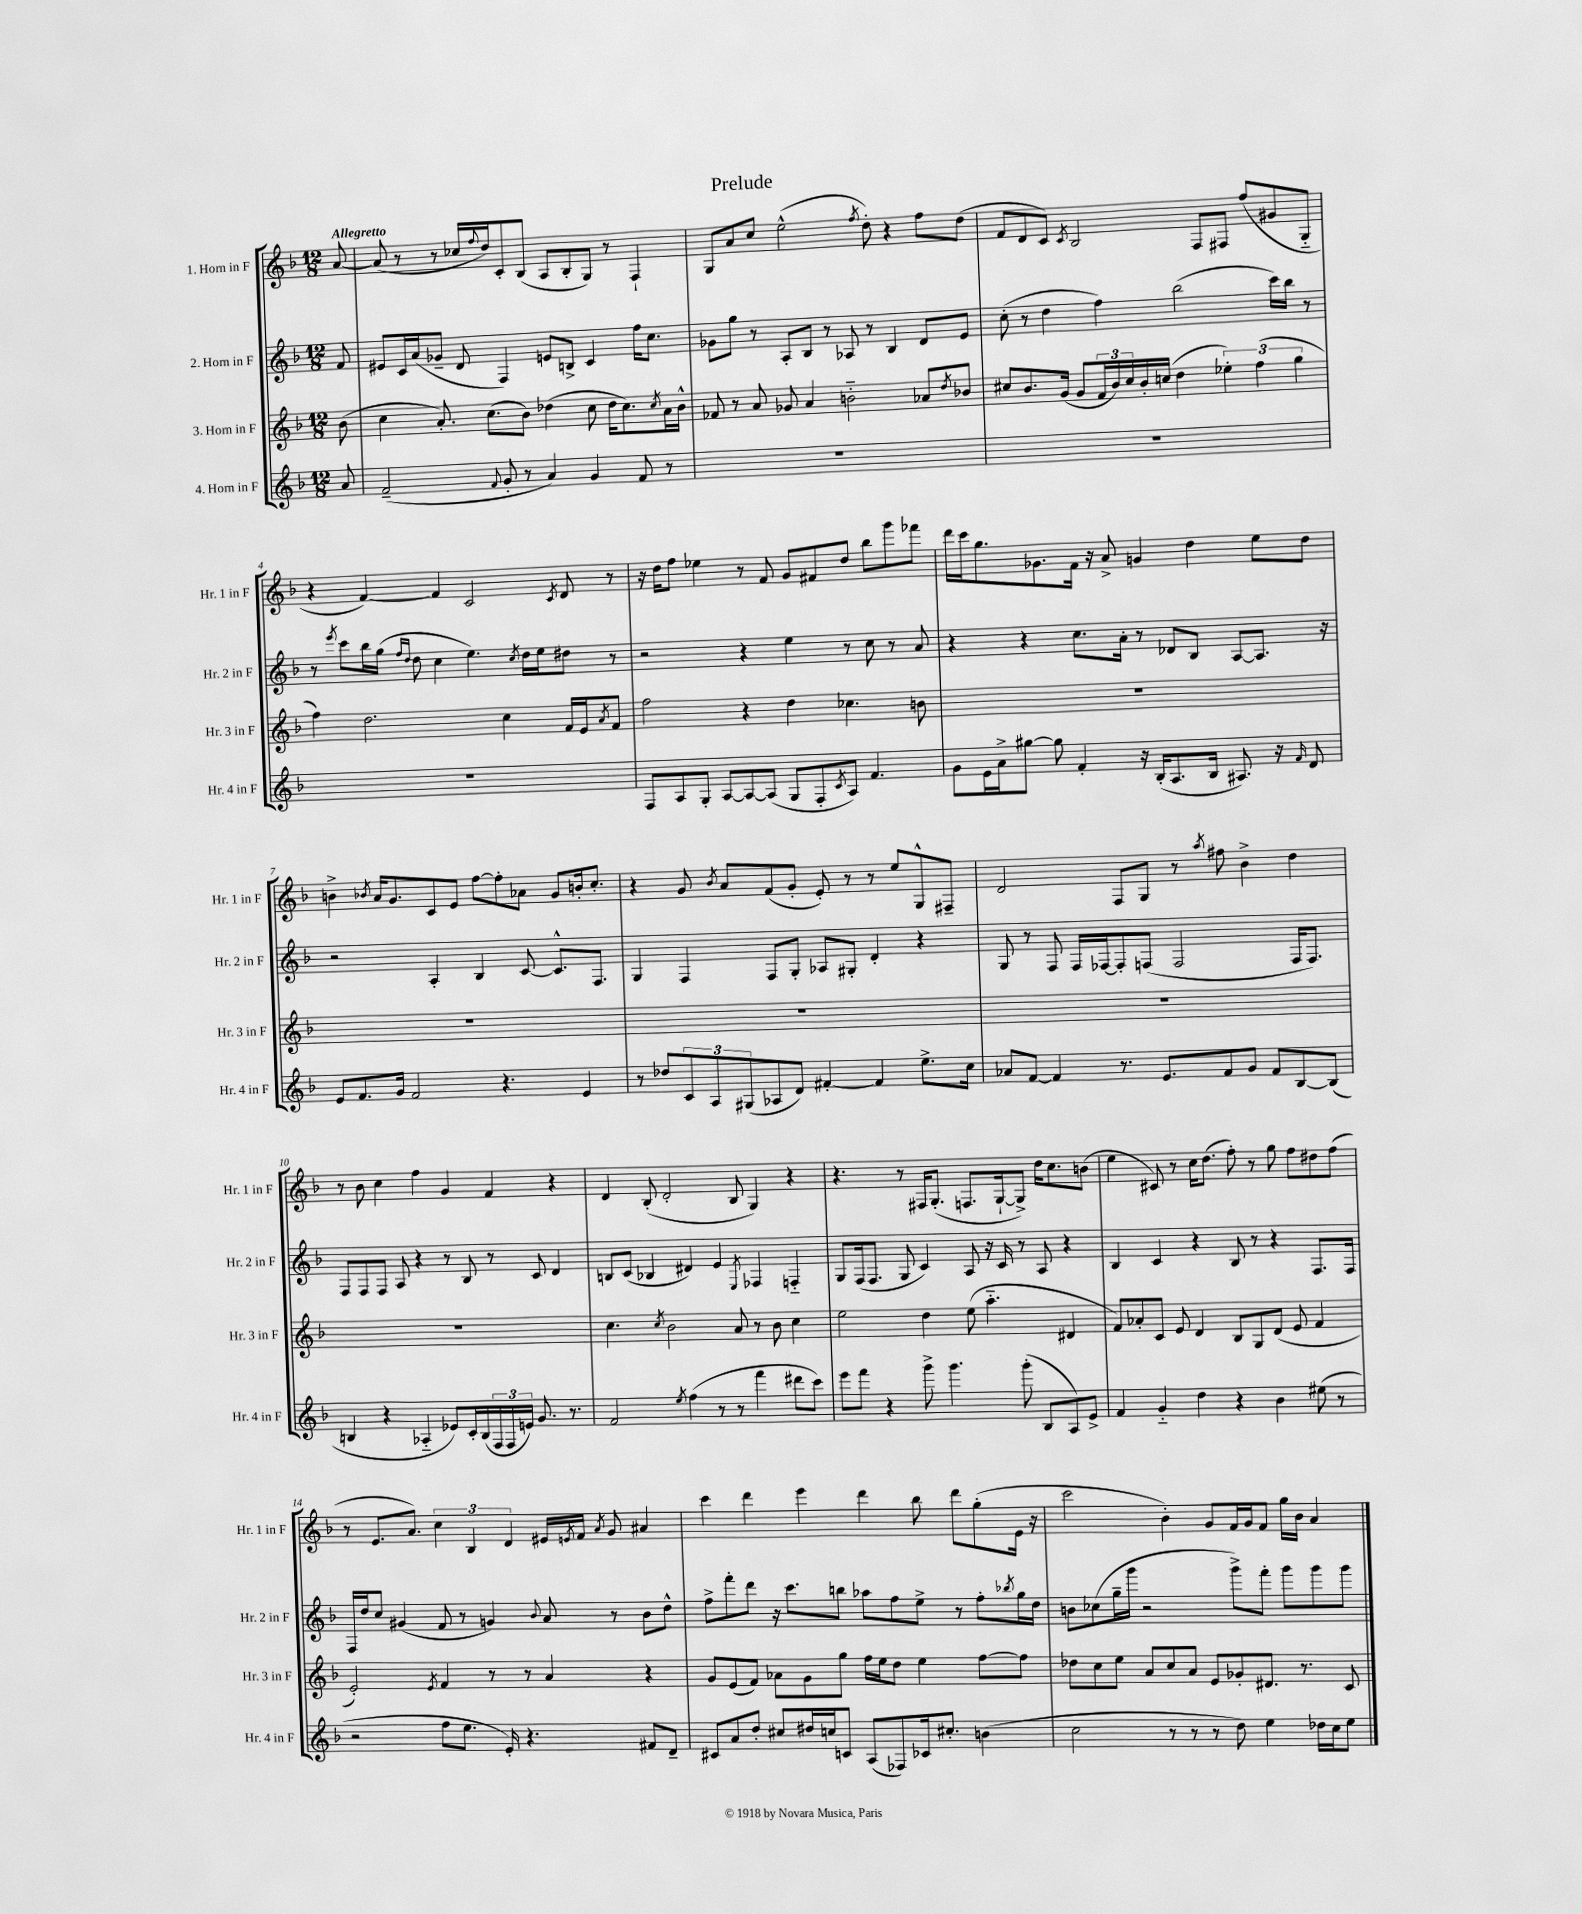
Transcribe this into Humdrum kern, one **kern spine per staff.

**kern	**kern	**kern	**kern
*staff4	*staff3	*staff2	*staff1
*clefG2	*clefG2	*clefG2	*clefG2
*k[b-]	*k[b-]	*k[b-]	*k[b-]
*M12/8	*M12/8	*M12/8	*M12/8
8a/	(8b-\	8f/	[8a/
=	=	=	=
(2f~/	4cc\	8e#/L	(8a/]
.	.	16c/L	8r
.	.	(16a/J	.
.	8.a'/)	8g-~/J	8r
.	.	8d/	16cc-/LL
.	.	.	8qqff/
.	(8.cc\L	.	16dd/J)
8qqf/	.	.	.
8g'/	.	4F/)	8c'/
8r	8b-\J)	.	(8B-/J
4a/)	(4dd-\	8e/L	8A/L
.	.	8B^/J	8B-'/
4g/	8cc\	4c/	8G/J)
.	16dd-\LK	.	8r
.	8.cc\)	.	.
8f/	.	16ff\LK	4F`/
.	.	8.cc\J	.
.	8qcc/	.	.
8r	16a\L	.	.
.	16b-^^\JJ	.	.
=	=	=	=
1.r	8f-/	8g-\L	8G/L
.	8r	8gg\J	8a/
.	8a/	8r	8cc/J
.	8g-/	8A'/L	(2ee^^\
.	4a/	8B-/J	.
.	.	8r	.
.	2b'~\	8A-/	.
.	.	.	8qff/
.	.	8r	8dd'\)
.	.	4B-/	4r
.	8a-/L	8d/L	8ff\L
.	8qdd/	.	.
.	8b-/J	8e/J	(8dd\J
=	=	=	=
1.r	8cc#/L	(8cc'\	8f/L
.	8.b-/	8r	8d/
.	.	4dd\	8c/J)
.	(16g/Jk	.	.
.	.	.	8qc/
.	8g/L	.	2B-/
.	24f/L	4ff\)	.
.	24b-/)	.	.
.	24cc#/	.	.
.	16b-'/	.	.
.	(16cc/JJ	.	.
.	4dd\	(2bb-\	.
.	.	.	8F/L
.	6ee-'\)	.	8F#/J
.	.	.	(8ff/L
.	(6ff\	.	.
.	.	16ccc\LL)	8g#/
.	.	16bb-\JJ	.
.	6gg\	.	.
.	.	8r	8G'~/J
=	=	=	=
1.r	4ff\)	8r	4r
.	.	8qeee/	.
.	.	8ccc\L	.
.	2.dd\	16bb-\L	[4f/)
.	.	(16gg\JJ	.
.	.	16qqff/LL	.
.	.	16qqdd/JJ	.
.	.	8dd\	.
.	.	4cc\	4f/]
.	.	4.ee\)	2c/
.	4cc\	.	.
.	.	8qcc/	.
.	.	16dd\LL	.
.	.	16ee\J	.
.	.	.	8qc/
.	16f/LL	8dd#\J	8d/
.	16e/J	.	.
.	8qa/	.	.
.	8f/J	8r	8r
=	=	=	=
8F/L	2ff\	2r	16r
.	.	.	16dd\LK
8A/	.	.	8ff\J
8G'/J	.	.	4ee-\
[8A/L	.	.	.
8A/_	4r	4r	8r
(8A/]J	.	.	8f/
8G/L	4dd\	4ee\	8g/L
8F'/	.	.	8f#/
8qc/	.	.	.
8A/J)	4.cc-\	8r	8dd/J
4.f/	.	8cc\	8bb-\L
.	.	8r	8ggg\
.	8b\	8a/	8fff-\J
=	=	=	=
8g\L	1.r	4r	16ddd\LL
.	.	.	16ccc\J
16e\L	.	.	8.gg\
16a^\J	.	.	.
[8gg#\J	.	4r	.
.	.	.	8.g-\
8gg#\]	.	.	.
4f'/	.	8.cc\L	16f\Jk
.	.	.	16r
.	.	.	8a^/
.	.	16a'\Jk	.
16r	.	8r	4g/
(16B-'/LK	.	.	.
8.A/	.	8d-/L	.
.	.	8B-/J	4dd\
16B-/Jk	.	.	.
8.A#/)	.	[8A/L	.
.	.	8.A/]J	8ee\L
16r	.	.	.
16qqf/	.	.	.
8d/	.	.	8dd\J
.	.	16r	.
=	=	=	=
8e/L	1.r	2r	4b^\
8.f/	.	.	.
.	.	.	8qb-/
.	.	.	16a/LK
16g/Jk	.	.	8.g/
2f/	.	.	.
.	.	4A'/	8c/
.	.	.	8e/J
.	.	4B-/	[8ff\L
4.r	.	.	8ff'\]
.	.	[8c/	8a-\J
.	.	8.c^^/]L	8g/L
4e/	.	.	16b'/k
.	.	8.F/J	8.cc'/J
=	=	=	=
8r	1.r	4G/	4r
8dd-/L	.	.	.
12c/	.	4F/	8g/
12A/	.	.	.
.	.	.	8qb-/
.	.	.	8a/L
(12G#/	.	.	.
8A-/	.	8F/L	(8f/
8d/J)	.	8G'/J	8g'/J
[4f#'/	.	8A-/L	8e'/)
.	.	8G#'/J	8r
4f#/]	.	4d'/	8r
.	.	.	8ee/L
8.ee^\L	.	4r	8G^^/
.	.	.	8F#~/J
16cc\Jk	.	.	.
=	=	=	=
8a-/L	1.r	8G/	2d/
[8f/J	.	8r	.
4f/]	.	8F/	.
.	.	16F/LL	.
.	.	[16F-/J	.
8.r	.	8F-'/]	8F/L
.	.	(8F/J	8G/J
8.e/L	.	.	.
.	.	2F/	8r
.	.	.	8qaa/
8f/	.	.	8ff#\
8g/J	.	.	4b-^\
8f/L	.	.	.
[8B-/	.	16F/LK	4dd\
.	.	8.F/J)	.
(8B-/]J	.	.	.
=	=	=	=
4B/	1.r	8F/L	8r
.	.	8F/	8b-\
4r	.	8F/J	4cc\
.	.	8A/	.
4A-'~/	.	4r	4ff\
8e-/L)	.	8r	4g/
16c'/L	.	8B-/	.
(16B/	.	.	.
24F/	.	8r	4f/
24F/	.	.	.
24e/JJ)	.	.	.
8.g/	.	8c/	.
.	.	4d/	4r
8.r	.	.	.
=	=	=	=
2f/	4.cc\	8B/L	4d/
.	.	(8c/J	.
.	.	4B-/	(8B-'/
.	8qcc/	.	.
.	2b-\	.	2d'/
8qee/	.	.	.
(4ff\	.	4d#/)	.
8r	.	4e/	.
8r	8a/	.	8B-/
.	.	8qE/	.
4fff\	8r	4F-/	4G/)
.	8b-\	.	.
8ddd#\L	4cc\	4F'~/	4r
8ccc\J)	.	.	.
=	=	=	=
8eee\L	2ee\	8G/L	4.r
8fff\J	.	(16F/k	.
.	.	8.F/J	.
4r	.	.	.
.	.	8G/	8r
8ggg^\	4dd\	4c/)	16F#/LK
.	.	.	(8.G'/J
4.ggg\	.	.	.
.	(8ee\	8A/	8.F/L
.	4.aa'~\	16r	.
.	.	16c/	[16G`/k
(8ggg'\	.	8r	8G^/]J)
8B-/L	.	8A/	16dd\LK
.	.	.	8.cc\
8A/)	4d#/	4r	.
8e^/J	.	.	(8b\J
=	=	=	=
4f/	8f/L)	4B-/	4ee\
.	8a-'/	.	.
4g'~/	8c/J	4c/	8c#/)
.	8e/	.	8r
4dd\	4d/	4r	16cc\LK
.	.	.	(8.dd\J
4r	8B-/L	8B-/	8ff'\)
.	8G/	8r	8r
4b-\	(8d/J	4r	8gg\
.	8e/	.	8ff\L
(8ee#\	4f/	8.F/L	8dd#\
8r	.	.	(8ff\J
.	.	16F/Jk	.
=	=	=	=
2r	2e'/)	16F/LL	8r
.	.	16dd/J	.
.	.	8cc/J	8.e/L
.	.	(4g#/	.
.	.	.	8.a/J)
.	8qe/	.	.
8ff\L	4f/	8f/	6cc\
8.ee\J	.	8r	.
.	.	.	6B-/
.	8r	4g/)	.
16e'/)	.	.	.
.	.	.	6d/
4.r	8r	.	.
.	.	8qqb-/	.
.	4a/	8a/	16e#/LL
.	.	.	8qe/
.	.	.	16f/JJ
.	.	.	8qa/
.	.	8r	8g/
8f#/L	4r	8b-\L	4a#/
8d~/J	.	8dd^^\J	.
=	=	=	=
8c#/L	8g/L	8ff^\L	4ccc\
8a/	(8e/	8fff'\	.
8dd'/J	8f/J)	8ddd\J	4ddd\
8cc#/L	8a-\L	16r	.
.	.	8.ccc\L	.
16dd#/L	8g\	.	4eee\
16cc/J	.	.	.
8c/J	8gg\J	8bb\J	.
(8A/L	16ff\LL	8aa-\L	4ddd\
.	16ee\J	.	.
8F-/)	8dd\J	8ff\	.
16c-/k	4ee\	8ee^\J	8bb-\
8.cc#'/J	.	.	.
.	.	8r	8ddd\L
(4b\	[8ff\L	8ff'\L	(8gg'\
.	.	8qbb-/	.
.	8ff\]J	16gg\L	16e\Jk
.	.	16dd\JJ	16r
=	=	=	=
2cc\	8dd-\L	8b\L	2ccc\
.	8cc\	(8cc-\	.
.	8ee\J	16gg~\L	.
.	.	16ggg\JJ	.
.	8a/L	2r	.
8r	8cc/	.	4b-'\)
8r	8a/J	.	.
8r	8e/L	.	8g/L
8dd\)	8g-'/	8ggg^\L)	16f/L
.	.	.	16g/J
4ee\	8.d#/J	8fff'\J	8f/J
.	.	8ggg\L	16gg\LL
.	8.r	.	16b-\JJ
16dd-\LL	.	8ggg\	4a/
16cc\J	.	.	.
8ee\J	8c/	8ggg\J	.
==	==	==	==
*-	*-	*-	*-
